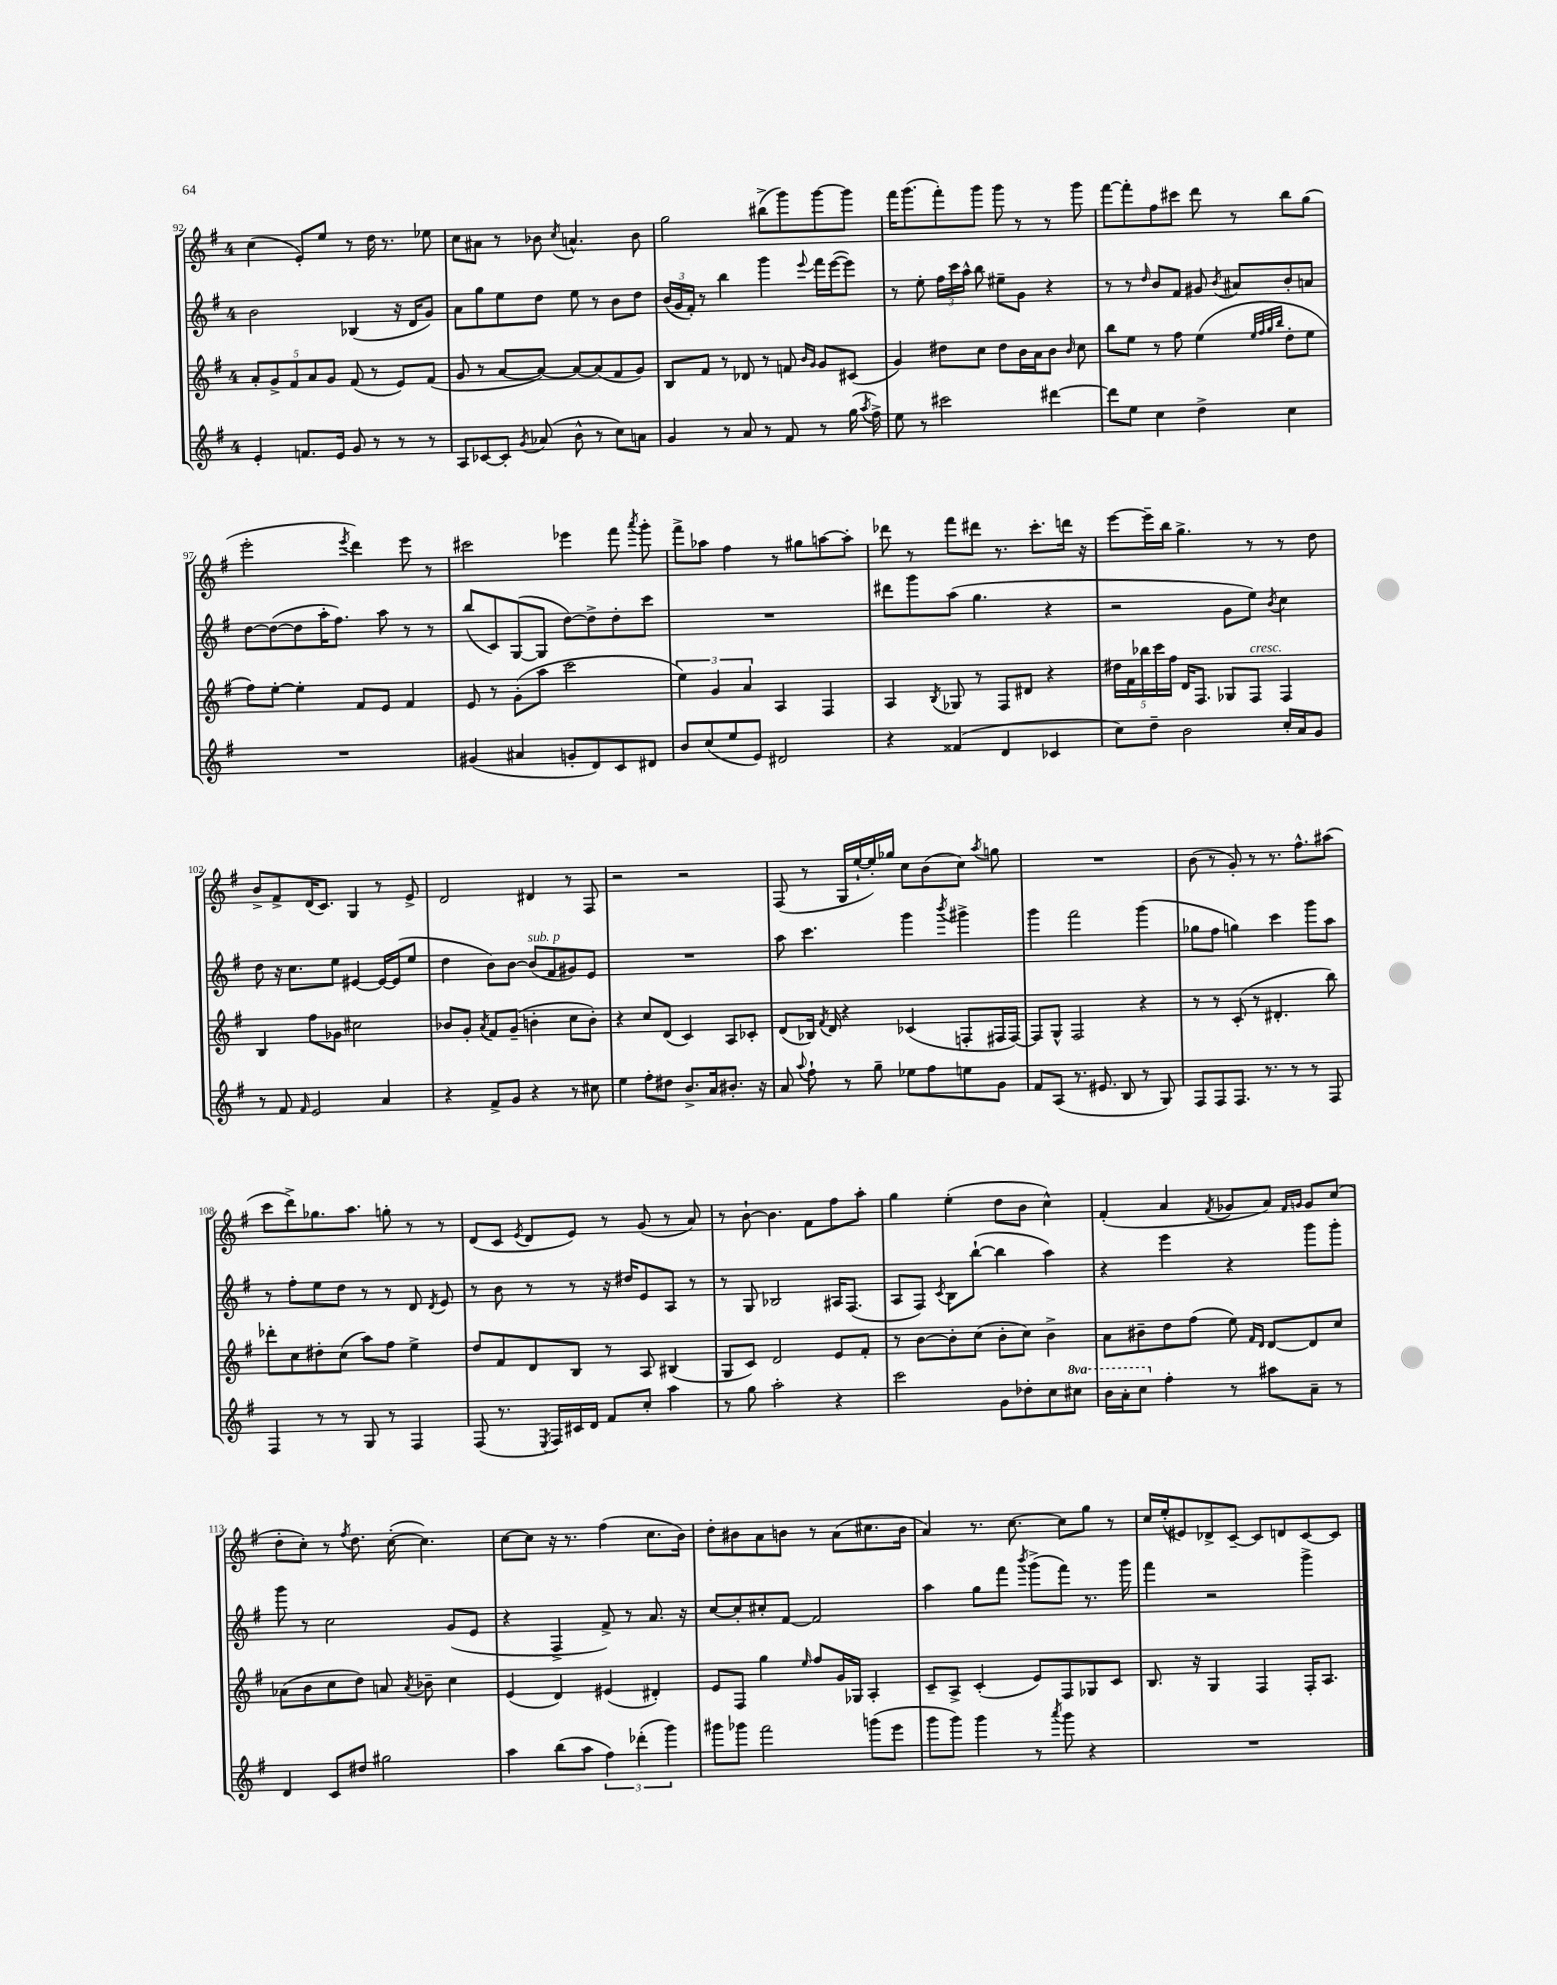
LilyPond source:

<<
\new StaffGroup <<
\new Staff = "s0" {
    \clef treble \key g \major \once \override Staff.TimeSignature.style = #'single-digit \time 4/4
    \autoBeamOff c''4( e'8[-.) e''8] r8 d''16 r8. ees''8 |
    c''8[ ais'8] r8 bes'8 \acciaccatura { c''8 } a'4.-^ bes'8 |
    g''2 bis''8[->( g'''8) g'''8~ g'''8] |
    fis'''16[ g'''8.( fis'''8-.) g'''8] g'''8 r8 r8 g'''8 |
    fis'''8[~ fis'''8-. fis''8 cis'''8] d'''8 r8 b''8[ g''8]( |
    e'''2-. \acciaccatura { e'''8 } d'''4) e'''8 r8 |
    cis'''2 ees'''4 fis'''8 \acciaccatura { a'''8 } g'''8-. |
    fis'''8[-> aes''8] fis''4 r8 gis''8[ a''8~ a''8]-. |
    des'''8 r8 fis'''8[ dis'''8] r8. c'''8.[-. d'''16] r16 |
    e'''8[~ e'''16-- b''16] g''4.-> r8 r8 d''8 |
    b'8[-> fis'8-> d'16( c'8.]) g4 r8 e'8-> |
    d'2 dis'4 r8 fis8 |
    r2 r2 |
    fis8( r8 g16[ e''16~-! e''16-.) ges''16] c''8[ b'8( c''8]) \acciaccatura { a''8 } g''8 |
    R1 |
    b'8( r8 g'8-.) r8 r8. fis''8.[-^ ais''8]( |
    c'''8[ d'''8->) ges''8. a''8.] g''8-. r8 r8 |
    d'8[( c'8] \acciaccatura { e'8 } d'8[ e'8]) r8 g'8( r8 a'8) |
    r8 b'8~-! b'4. fis'8[ fis''8 a''8]-. |
    g''4 e''4-.( d''8[ b'8] c''4-^) |
    fis'4-.( a'4 \acciaccatura { fis'8 } ges'8[ a'8]) \grace { fis'16[ g'16] } g'8[ c''8]( |
    d''8[-. c''8]-.) r8 \acciaccatura { fis''8 } d''8. c''16~-.( c''4.) |
    c''8[~ c''8] r16 r8. fis''4( c''8.[ b'16]) |
    d''8[-. bis'8 a'8 b'8] r8 a'8[( cis''8. b'16] |
    a'4) r8. c''8.~ c''8[ g''8] r8 |
    c''16[ e''16-.( eis'8) des'8-> c'8]~-- c'8[ d'8 c'8~ c'8] \bar "|." |
}
\new Staff = "s1" {
    \clef treble \key g \major \once \override Staff.TimeSignature.style = #'single-digit \time 4/4
    \autoBeamOff b'2 bes4( r16 d'16[ g'8]) |
    a'8[ g''8 e''8 d''8] e''8 r8 b'8[ d''8] |
    \tuplet 3/2 { b'16[( g'16 fis'16]-.) } r8 b''4 g'''4 \appoggiatura { e'''8 } fis'''16[ e'''16~( e'''8]) |
    r8 e''8-. \tuplet 3/2 { fis''16[ c'''16 a''16]-^ } b''8 eis''8[-- g'8] r4 |
    r8 r8 \grace { d''16 } b'8[ fis'8] gis'8 \acciaccatura { b'8 } ais'8[ b'8-. a'8] |
    d''8[~ d''8~( d''8 a''16-. fis''8.]) a''8 r8 r8 |
    b''8[( c'8) g8~( g8] d''8[~) d''8-> d''8-. c'''8] |
    R1 |
    dis'''8[ g'''8 a''8]( g''4. r4 |
    r2 g'8[ e''8]) \acciaccatura { b'8 } c''4 |
    d''8 r16 c''8.[ e''8] eis'4~ eis'16[~ eis'16( e''8] |
    d''4 b'8[) b'8]~ b'8[^\markup { \italic "sub. p" }( fis'8 gis'8) e'8] |
    R1 |
    a''8 c'''4. g'''4 \acciaccatura { b'''8 } gis'''4-> |
    g'''4 fis'''2 g'''4( |
    ges''8[ fis''8] g''4) c'''4 g'''8[ a''8] |
    r8 fis''8[-. e''8 d''8] r8 r8 d'8 \acciaccatura { d'8 } e'8 |
    r8 b'8 r8 r8 r16 dis''16[ e'8 a8] r8 |
    r8 g8 bes2 ais16[ fis8.]( |
    a8[ fis8]) \acciaccatura { c'8 } b8[ b''8]~-!( b''4 a''4) |
    r4 e'''4 r4 g'''8[ g'''8]-. |
    g'''8 r8 c''2 g'8[( e'8] |
    r4 fis4-> fis'8->) r8 a'8. r16 |
    c''8[~ c''8-. cis''8-. fis'8]~ fis'2 |
    a''4 g''8[ fis'''8] \acciaccatura { b'''8 } g'''8[->( fis'''8]) r8. g'''16 |
    fis'''4 r2 g'''4-> \bar "|." |
}
\new Staff = "s2" {
    \clef treble \key g \major \once \override Staff.TimeSignature.style = #'single-digit \time 4/4
    \autoBeamOff \tuplet 5/4 { a'8[-. g'8-> fis'8 a'8 g'8] } fis'8( r8 e'8[) fis'8]( |
    g'8 r8 a'8[~ a'8]~) a'8[~ a'8( fis'8 g'8]) |
    b8[ fis'8] r8 des'8 r8 f'8 \grace { b'16[ g'16] } g'8[ cis'8]( |
    g'4) dis''8[ c''8] dis''8[ b'16 a'16 b'8] \grace { b'16 } c''8 |
    b''8[ e''8] r8 fis''8 e''4( \grace { e''32[ fis''32 g''32 b''32] } d''8[-. e''8] |
    fis''8[) e''8]~-. e''4-. fis'8[ e'8] fis'4 |
    e'8 r8 g'8[-.( a''8] c'''2 |
    \tuplet 3/2 { e''4) g'4 a'4 } a4 fis4 |
    a4 \acciaccatura { b8 } ges8 r8 fis8[ dis'8] r4 |
    \tuplet 5/4 { dis''16[ fis'16 bes''16 c'''16 fis''16] } d'16[ fis8.] ges8[ fis8]^\markup { \italic "cresc." } fis4 |
    b4 fis''8[ ges'8] cis''2 |
    bes'8[ g'8]-. \acciaccatura { a'8 } fis'8[ g'8]--( b'4-. c''8[ b'8]-.) |
    r4 c''8[ d'8]( c'4) a8[ ces'8]-. |
    d'8[( bes16]) \acciaccatura { fis'8 } d'16 r4 ces'4( f8[-. fis16 fis16]~) |
    fis8[ g8]-^ fis2 r4 |
    r8 r8 c'8-.( r8 dis'4.-. b''8) |
    des'''8[-. c''8 dis''8-. c''8]( a''8[) fis''8] e''4-> |
    d''8[ fis'8 d'8 b8] r8 a8 bis4( |
    g8[ c'8]) d'2 e'8[ fis'8]-. |
    r8 b'8[~ b'8-. c''8]( b'8[-. c''8]) b'4-> |
    a'8[ bis'8-- d''8 fis''8]( e''8) \grace { fis'16[ d'16] } d'8[~ d'8 c''8] |
    aes'8[( b'8 c''8 d''8]) a'8 \acciaccatura { a'8 } bes'8-- c''4 |
    e'4( d'4) eis'4( dis'4-.) |
    e'8[ fis8] g''4 \grace { e''16 } fis''8[ g'16 ges16] a4-. |
    c'8[-- a8]-> c'4-.( e'8[) fis8 ges8 c'8] |
    b8. r16 g4 fis4 fis16[-. a8.] \bar "|." |
}
\new Staff = "s3" {
    \clef treble \key g \major \once \override Staff.TimeSignature.style = #'single-digit \time 4/4 \set Staff.ottavationMarkups = #ottavation-simple-ordinals
    \autoBeamOff e'4-. f'8.[ e'16] g'8 r8 r8 r8 |
    a8[ ces'8~ ces'8]-. \acciaccatura { g'8 } aes'8( b'8-^ r8 c''8[) a'8] |
    g'4 r8 a'8 r8 fis'8 r8 g''16( \acciaccatura { a''8 } fis''16->) |
    e''8 r8 cis'''2 dis'''4~ |
    dis'''8[ e''8] c''4 d''4-> c''4 |
    R1 |
    gis'4( ais'4 g'8[-. d'8) c'8 dis'8] |
    b'8[ c''8( e''8 e'8]) dis'2 |
    r4 fisis'4( d'4 ces'4 |
    c''8[) d''8]-- b'2 c''16[-. a'16 g'8] |
    r8 fis'8 \grace { fis'16 } e'2 a'4 |
    r4 fis'8[-> g'8] r4 r8 cis''8 |
    e''4 fis''8[-. dis''8] b'8.[-> a'16 bis'8.]-. r16 |
    a'8 \appoggiatura { a''8 } fis''8-! r8 g''8-- ees''8[ fis''8 e''8 g'8] |
    fis'8[ a8]( r8. eis'8. b8 r8 g8) |
    fis8[ fis8 fis8.] r8. r8 r8 fis8 |
    fis4 r8 r8 g8 r8 fis4 |
    fis8( r8. \acciaccatura { e8 } fis16[) cis'16 d'16] fis'8[ c''8]-. a''4 |
    r8 g''8 a''2-. r4 |
    c'''2 g'8[ des''8-. c''8 \ottava #1 cis'''8] |
    b''16[ a''16-. c'''8] \ottava #0 fis''4-. r8 ais''8[ a'8]-- r8 |
    d'4 c'8[ dis''8] gis''2 |
    a''4 b''8[( a''8] \tuplet 3/2 { fis''4) des'''4-.( g'''4) } |
    gis'''8[ ges'''8] fis'''2 g'''8[( e'''8] |
    g'''8[ g'''8]) g'''4 r8 \acciaccatura { a'''8 } g'''8 r4 |
    R1 \bar "|." |
}
>>
>>
\layout { \context { \Score currentBarNumber = #92 } }
